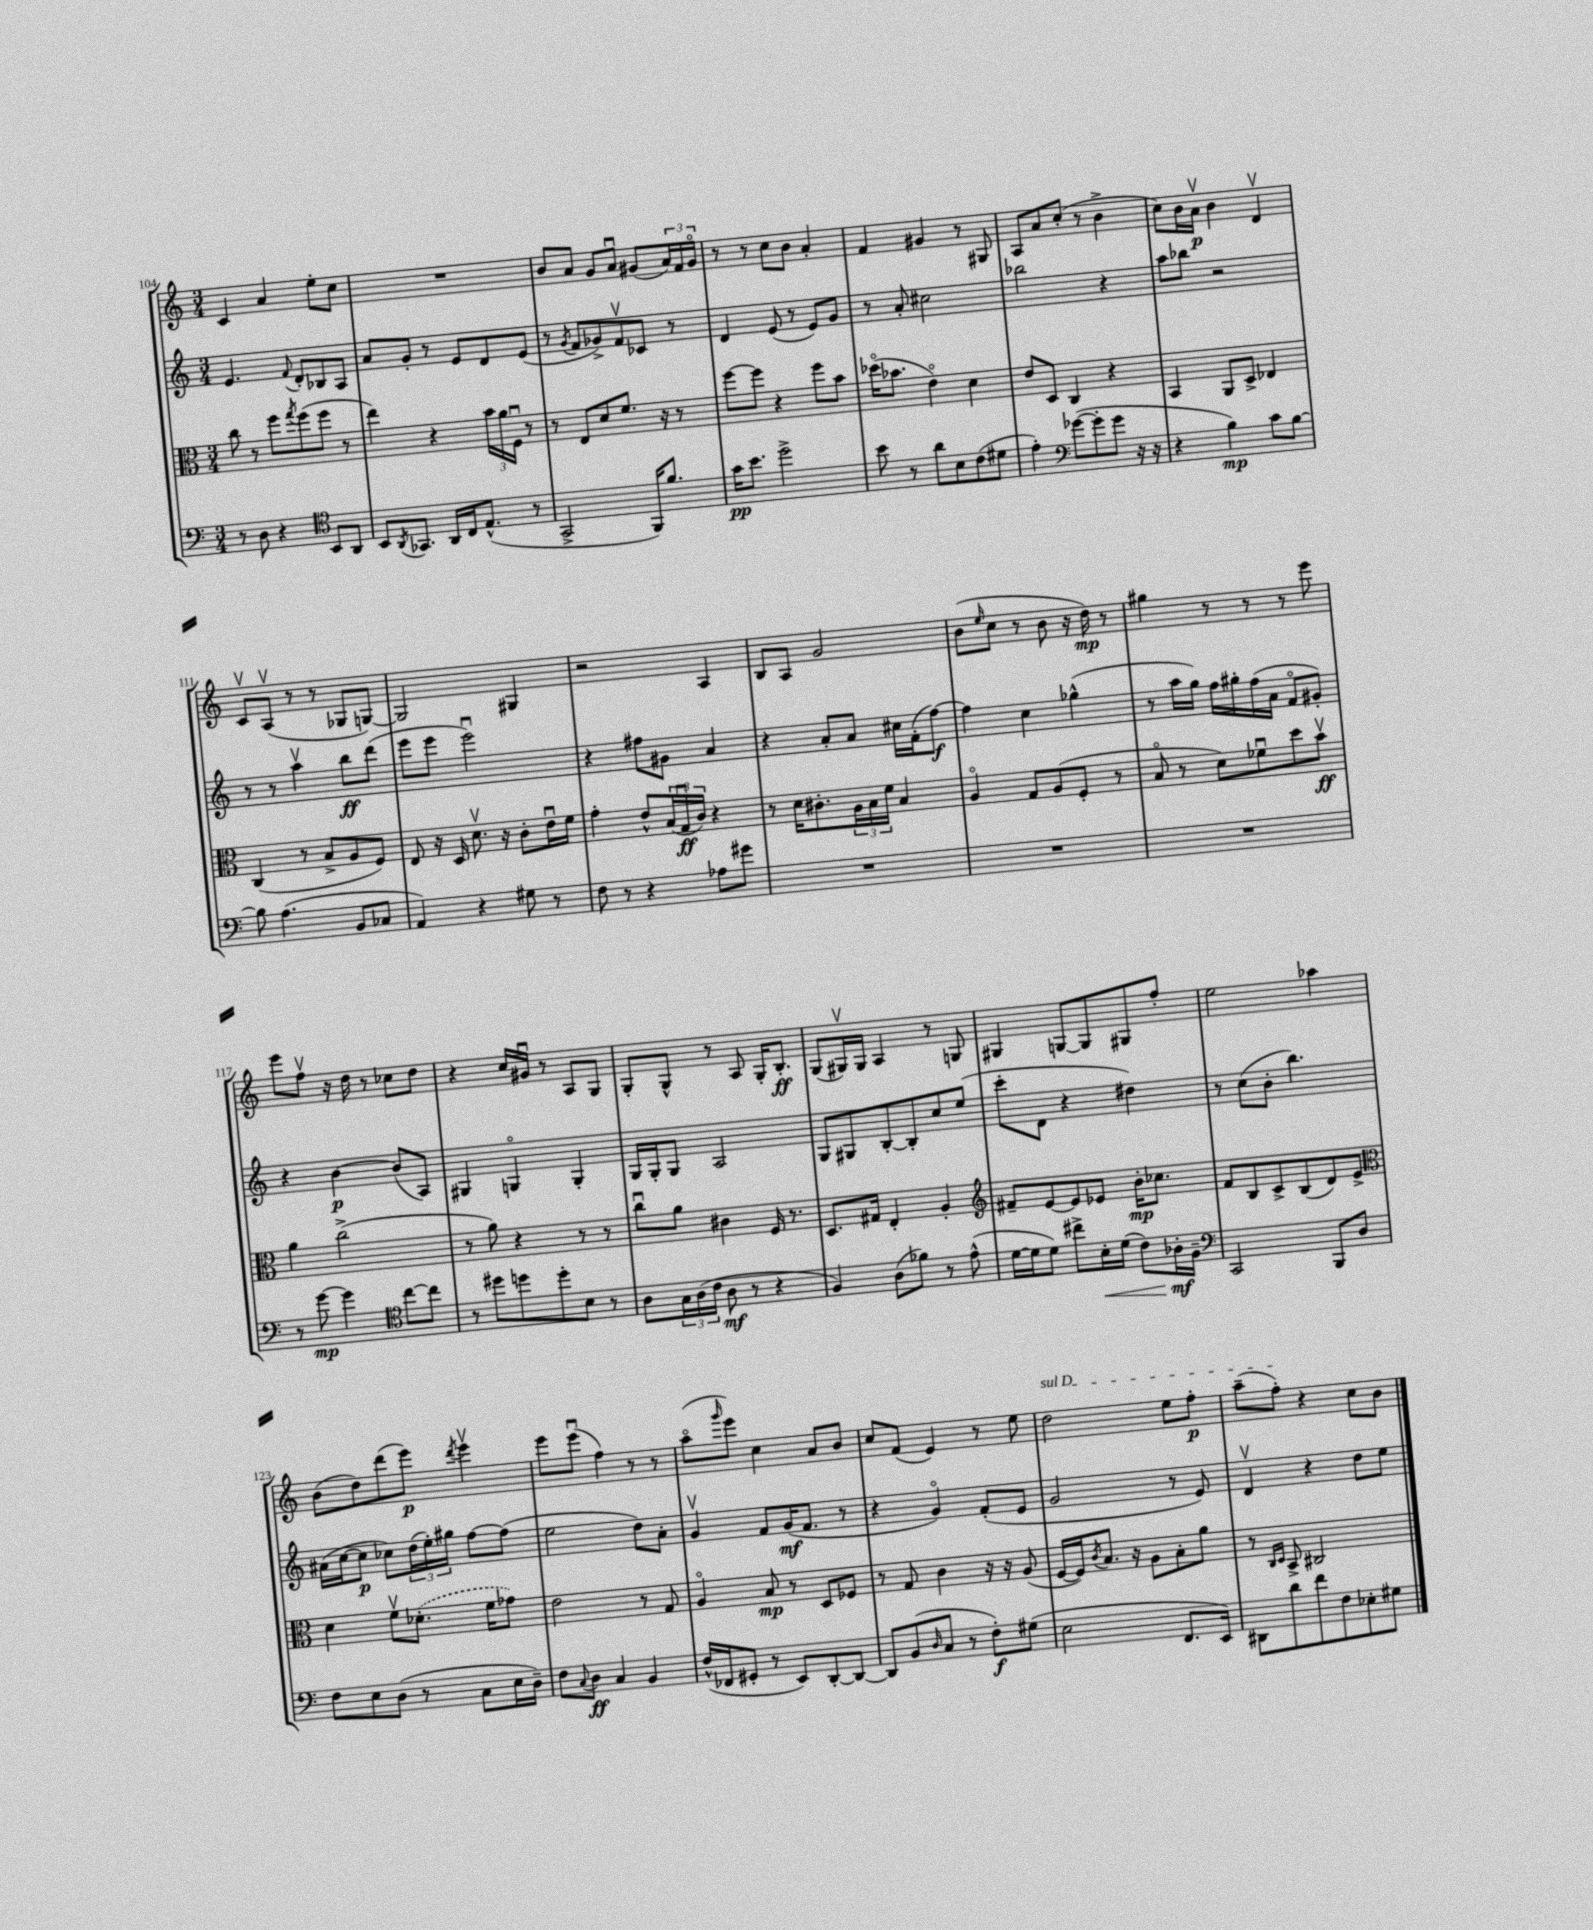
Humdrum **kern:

**kern	**kern	**kern	**kern
*staff4	*staff3	*staff2	*staff1
*clefF4	*clefC3	*clefG2	*clefG2
*k[]	*k[]	*k[]	*k[]
*M3/4	*M3/4	*M3/4	*M3/4
8r	8cc	4.e	4c
8D	8r	.	.
4r	8ff	.	4a
.	8qgg	8qqf	.
.	(8ff	8d'	.
*clefC4	*	*	*
8BB	8ff	8B-	8ee'
8AA	8r	8A	8cc
=	=	=	=
8BB	4ee)	8a	2.r
8qAA	.	.	.
8.GG-	.	8g'	.
.	4r	8r	.
16AA	.	.	.
16C	.	8e	.
(8.E^^	.	.	.
.	24b	8d	.
.	24a	.	.
.	24Fu	.	.
8r	8r	(8e	.
=	=	=	=
2GG^	8r	8r	8b
.	.	8qg	.
.	8E	8f	8a
.	8d	8g-^)	8g
.	8.f	8fv	8au
16FF)	.	8c-	(8g#
8.f	16r	.	.
.	8r	8r	24a)
.	.	.	24f
.	.	.	24g#o
=	=	=	=
16g	[8ff	4d	8r
8.b	.	.	.
.	8ff]	.	8r
2dd^	4r	(8e	8cc
.	.	8r	8b
.	8ff	8e)	4a'
.	8b	8g	.
=	=	=	=
8b	(16dd-o	8r	4f
.	8.b-	.	.
8r	.	8a'	.
8a	4eo)	2cc#	4g#
8B	.	.	.
(8c	4d	.	8r
8d#	.	.	8G#
=	=	=	=
4e')	8e	2bb-	8A
.	8D	.	8a
*clefF4	*	*	*
([8g-	4C	.	(8cc'
8g-']	.	.	8r
8g-	4r	4r	4b^
16r	.	.	.
16r	.	.	.
=	=	=	=
4r	4BB	8aa	8cc)
.	.	8bb-	16b
.	.	.	16av
4B)	8AA	2r	4b
.	8D^	.	.
8c	4E-	.	4dv
[8B	.	.	.
=	=	=	=
8B]	(4C	8r	8cv
(4.A	.	8r	(8Av
.	8r	4aav	8r
.	8B^	.	8r
8BB	8A	8bb	8G-
8C-	8F)	(8ddd	[8G)
=	=	=	=
4AA)	8E	8eee	2G]
.	16r	8eee	.
.	16D	.	.
4r	8.dv	2eeeu)	.
.	16r	.	.
8G#	8c'	.	4G#
8r	16eu	.	.
.	16f	.	.
=	=	=	=
8F	4g'	4r	2r
8r	.	.	.
4r	8e^^	8ff#	.
.	(24B	8g#	.
.	24Gu	.	.
.	24c)	.	.
8A-	4r	4a	4A
8g#	.	.	.
=	=	=	=
2.r	8r	4r	8B
.	16d	.	8A
.	8.c#'	.	.
.	.	8a'	2g
.	24A	8a	.
.	24B	.	.
.	24f	.	.
.	4B	16cc#	.
.	.	(16f'	.
.	.	[8ff)	.
=	=	=	=
2.r	4Ao	4ff]	(8b
.	.	.	16qqee
.	.	.	8cc
.	8G	4cc	8r
.	(8A	.	8b
.	8F'	(4gg-^^	16r
.	.	.	16dd)
.	8r	.	8r
=	=	=	=
2.r	8Bo	8r	4gg#
.	8r	16aa	.
.	.	16gg)	.
.	8d)	16ff	8r
.	.	16gg#'	.
.	8f-u	(16ff	8r
.	.	16a	.
.	8dd	8fo	8r
.	8bv	8g#')	8eee
=	=	=	=
8r	4a	4r	8eee
[8g	.	.	8ffv
4g]	(2cc^	[4b	16r
.	.	.	16dd
.	.	.	8r
*clefC4	*	*	*
[8cc	.	(8b]	8cc-
8cc]	.	8A)	8dd
=	=	=	=
8r	8r	4G#	4r
8dd#	8a)	.	.
8dd	4r	4Go	16cc
.	.	.	16g#u
8dd'	.	.	8r
8B	8r	4G'	8A
8r	8r	.	8G
=	=	=	=
8A	8ccu	16G	8G'
.	.	16G'	.
24G	8a	8G	8G^^
(24A	.	.	.
24c	.	.	.
8A	4c#	2A	8r
8r	.	.	8A
4r	16F	.	16G'
.	8.r	.	8.B'
=	=	=	=
4F)	8.D	8G	(8G
.	.	8G#	16G#v)
.	16G#	.	16G#
(8A	4E'	[8B'	4A
8f-)	.	8B']	.
8r	4A'	8cc	8r
(8e^^	.	(8ee	8G
=	=	=	=
*	*clefG2	*	*
[16d	8f#~	8ccc'	4G#
16d]	.	.	.
8d)	[8e	8d	.
8cc#^	8e]	4r	[8G
16B'	8e-	.	8G]
(16d	.	.	.
8c)	16b'	4dd#)	8G#
.	8.cc-	.	.
16A-'	.	.	8ff'
16F~	.	.	.
=	=	=	=
*clefF4	*	*	*
2CC	8f	8r	2ee
.	8B	(8cc	.
.	8c^	8b'	.
.	(8B	4.bb)	.
8BBB	8d)	.	4aa-
8D	8e^	.	.
=	=	=	=
*	*clefC3	*	*
8F	4d	(16a#	(8b
.	.	[16cc	.
8E	.	8cc]	8dd)
(8D	8fv	8cc-)	(8ddd
8r	(8.d-'	(24dd	8eee)
.	.	24ee')	.
.	.	24gg#	.
.	.	.	8qddd
8C	.	[8ff	4eeev
.	16f	.	.
16E	8g-)	(8ff]	.
16D~)	.	.	.
=	=	=	=
8F	2e	2ee	8eee
8qqC	.	.	.
8D	.	.	(8eeeu
4C	.	.	4ff)
4BB	8r	8dd)	8r
.	8G	8a'	8r
=	=	=	=
(16F^^	4Ao	4gv	(8aao
16FF-	.	.	.
.	.	.	16qqggg
8GG#'	.	.	8eee)
8r	8B	8f	4cc
8EE)	8r	(16g	.
.	.	8.f	.
[8DD'	8D	.	8a
8DD_	8F-	8r	8b
=	=	=	=
8DD]	8r	4r	8cc
(8BB	8G	.	(8f
16qqD	.	.	.
8C	4c	4go)	4e)
8r	.	.	.
8F')	16r	(8f'	8r
.	16r	.	.
(8G#	(8A	8e	8ee
=	=	=	=
2E	[16F	2g	2dd
.	16F])	.	.
.	8qc	.	.
.	8.B	.	.
.	16r	.	.
.	8A	.	.
8.FF	8B'	8r	8ee
.	8a	8e)	8ff'
16EE)	.	.	.
=	=	=	=
8DD#	8r	4dv	(8aa~
.	16qqC	.	.
.	16qqD	.	.
8d	8BB^	.	8ff')
8f	2C#	4r	4r
8F	.	.	.
8E-'	.	8dd	8cc
8G#	.	8ee	8b
==	==	==	==
*-	*-	*-	*-
